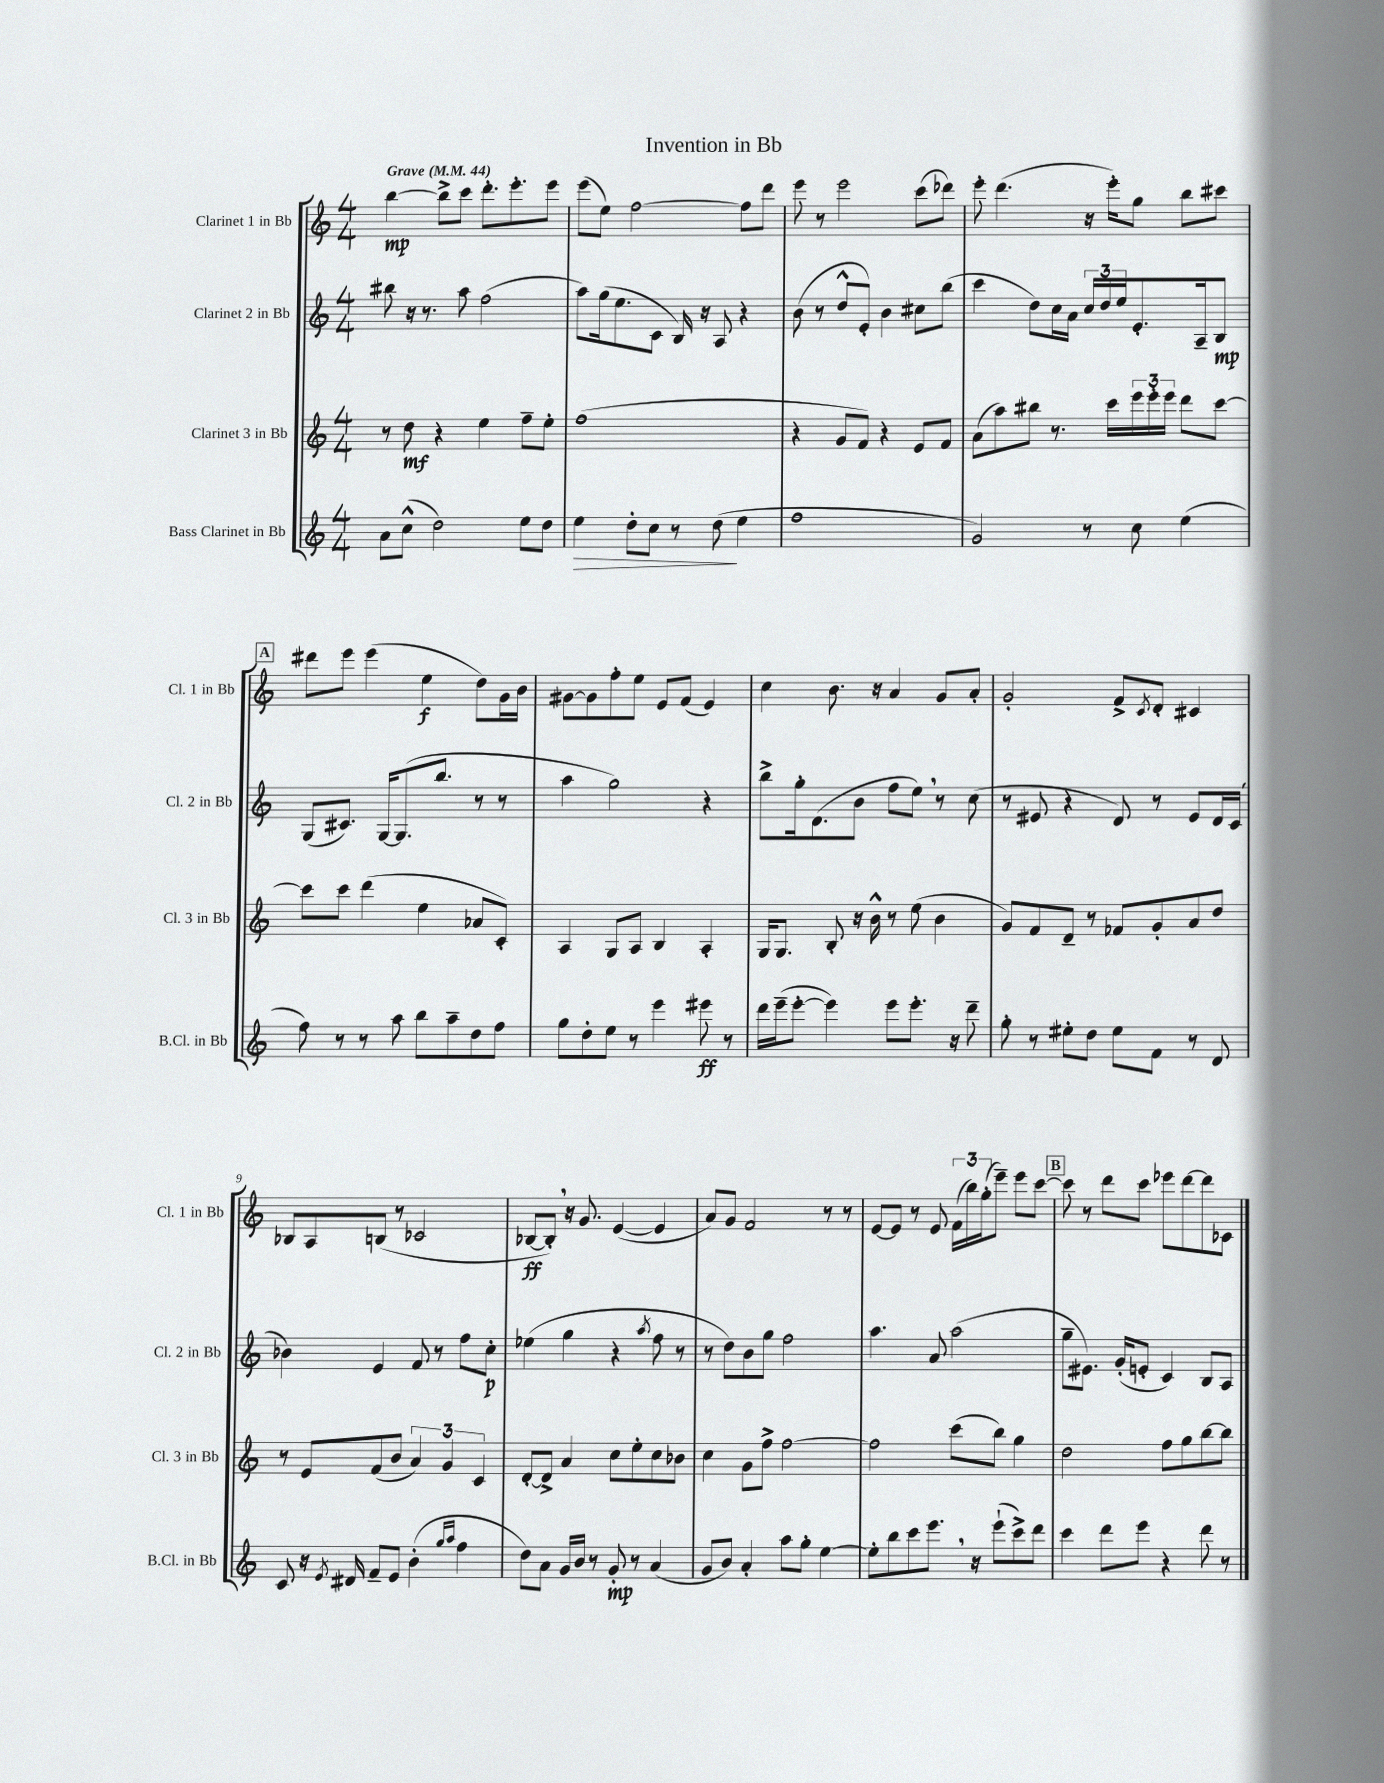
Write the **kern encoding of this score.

**kern	**dynam	**kern	**dynam	**kern	**dynam	**kern	**dynam
*part4	*part4	*part3	*part3	*part2	*part2	*part1	*part1
*staff4	*staff4	*staff3	*staff3	*staff2	*staff2	*staff1	*staff1
*I"Bass Clarinet in Bb	*	*I"Clarinet 3 in Bb	*	*I"Clarinet 2 in Bb	*	*I"Clarinet 1 in Bb	*
*I'B.Cl. in Bb	*	*I'Cl. 3 in Bb	*	*I'Cl. 2 in Bb	*	*I'Cl. 1 in Bb	*
*clefG2	*	*clefG2	*	*clefG2	*	*clefG2	*
*k[]	*	*k[]	*	*k[]	*	*k[]	*
*M4/4	*	*M4/4	*	*M4/4	*	*M4/4	*
*MM44	*	*MM44	*	*MM44	*	*MM44	*
=1	=1	=1	=1	=1	=1	=1	=1
!	!	!	!	!	!	!LO:TX:a:B:t=Grave	!
8a\L	.	8r	.	8bb#X\	.	[4bb\	mp
(8cc^^\J	.	8dd\	mf	16r	.	.	.
.	.	.	.	8.r	.	.	.
2dd\)	.	4r	.	.	.	8bb^\L]	.
.	.	.	.	8aa\	.	8ccc\J	.
.	.	4ee\	.	(2ff\	.	8.ddd'\L	.
.	.	.	.	.	.	8.eee'\	.
8ee\L	.	8ff~\L	.	.	.	.	.
8dd\J	.	8ee'\J	.	.	.	8eee\J	.
=2	=2	=2	=2	=2	=2	=2	=2
!	!LO:HP:b	!	!	!	!	!	!
4ee\	>	(1ff	.	8aa\L)	.	(8eee\L	.
.	.	.	.	(16gg\k	.	8ee\J)	.
.	.	.	.	8.ee\	.	.	.
8dd'\L	.	.	.	.	.	[2ff\	.
8cc\J	.	.	.	8c\J	.	.	.
8r	.	.	.	16B/)	.	.	.
.	.	.	.	16r	.	.	.
(8dd\	.	.	.	8A/	.	.	.
4ee\	]	.	.	4r	.	8ff\L]	.
.	.	.	.	.	.	8ddd\J	.
=3	=3	=3	=3	=3	=3	=3	=3
1ff	.	4r	.	(8b\	.	8eee\	.
.	.	.	.	8r	.	8r	.
.	.	8g/L	.	8dd^^/L	.	2eee\	.
.	.	8f/J)	.	8e'/J)	.	.	.
.	.	4r	.	4b\	.	.	.
.	.	8e/L	.	8cc#X\L	.	(8ccc\L	.
.	.	8f/J	.	(8bb\J	.	8ddd-X\J)	.
=4	=4	=4	=4	=4	=4	=4	=4
2g/)	.	(8a\L	.	4ccc\	.	8eee'\	.
.	.	8aa\)	.	.	.	(4.ddd\	.
.	.	8bb#X\J	.	8dd\L)	.	.	.
.	.	8.r	.	16cc\L	.	.	.
.	.	.	.	16a\JJ	.	.	.
8r	.	.	.	24cc/LL	.	16r	.
.	.	.	.	24dd/	.	.	.
.	.	16ccc\LL	.	.	.	16eee'\KL)	.
.	.	.	.	24ee/J	.	.	.
8cc\	.	24eee\	.	8.e'/	.	8gg\J	.
.	.	24eee'\	.	.	.	.	.
.	.	24eee\JJ	.	.	.	.	.
(4ee\	.	8ddd\L	.	.	.	8bb\L	.
.	.	.	.	16A~/k	.	.	.
.	.	[8ccc\J	.	8B/J	mp	8ccc#X\J	.
!!LO:LB:g=z
!!LO:REH:place=s1:t=A
=5	=5	=5	=5	=5	=5	=5	=5
8ff\)	.	8ccc\L]	.	(8G/L	.	8ddd#X\L	.
8r	.	8ccc\J	.	8.c#X/J)	.	8eee\J	.
8r	.	(4ddd\	.	.	.	(4eee\	.
.	.	.	.	[16G/KL	.	.	.
8aa\	.	.	.	(8.G/]	.	.	.
8bb\L	.	4ee\	.	.	.	4ee\	f
.	.	.	.	8.bb/J	.	.	.
8aa~\	.	.	.	.	.	.	.
8dd\	.	8a-X/L	.	8r	.	8dd\L)	.
8ff\J	.	8c'/J)	.	8r	.	16g\L	.
.	.	.	.	.	.	16b\JJ	.
=6	=6	=6	=6	=6	=6	=6	=6
8gg\L	.	4A/	.	4aa\	.	[8g#X\L	.
8dd'\	.	.	.	.	.	8g#\]	.
8ee\J	.	8G/L	.	2gg\)	.	8ff'\	.
8r	.	8A/J	.	.	.	8ee\J	.
4eee\	.	4B/	.	.	.	8e/L	.
.	.	.	.	.	.	(8f/J	.
8eee#X\	ff	4A'/	.	4r	.	4e/)	.
8r	.	.	.	.	.	.	.
=7	=7	=7	=7	=7	=7	=7	=7
16ddd\LL	.	16G/KL	.	8bb^\L	.	4cc\	.
(16eee~\J	.	8.G/J	.	.	.	.	.
[8eee'\J	.	.	.	16gg'\k	.	.	.
.	.	.	.	(8.d\	.	.	.
4eee\])	.	8B'/	.	.	.	8.b\	.
.	.	16r	.	8b\J	.	.	.
.	.	16b^^\	.	.	.	16r	.
8eee\L	.	8r	.	8ff\L	.	4a/	.
8.eee'\J	.	(8ee\	.	8ee,\J)	.	.	.
.	.	4b\	.	8r	.	8g/L	.
16r	.	.	.	.	.	.	.
8ddd~\	.	.	.	(8cc\	.	8a'/J	.
=8	=8	=8	=8	=8	=8	=8	=8
8gg'\	.	8g/L)	.	8r	.	2g'/	.
8r	.	8f/	.	8e#X/	.	.	.
8ee#X'\L	.	8d~/J	.	4r	.	.	.
8dd\J	.	8r	.	.	.	.	.
8ee#\L	.	8f-X/L	.	8d/)	.	8f^/L	.
.	.	.	.	.	.	8qc/	.
8f\J	.	8g'/	.	8r	.	8d'/J	.
8r	.	8a/	.	8e#/L	.	4c#X/	.
8d/	.	8dd/J	.	16d/L	.	.	.
.	.	.	.	(16c/JJ	.	.	.
!!LO:LB:g=z
=9	=9	=9	=9	=9	=9	=9	=9
8c/	.	8r	.	4b-X\)	.	8B-X/L	.
16r	.	8e/L	.	.	.	8A/	.
8qe/	.	.	.	.	.	.	.
16d#X/	.	.	.	.	.	.	.
8f~/L	.	(8f/	.	4e/	.	(8Bn/J	.
8e/J	.	8b/J	.	.	.	8r	.
(4b'\	.	6a/)	.	8f/	.	2c-X/	.
.	.	.	.	8r	.	.	.
.	.	6g/	.	.	.	.	.
16qqgg/LL	.	.	.	.	.	.	.
16qqaa/JJ	.	.	.	.	.	.	.
4ff\	.	.	.	8ff\L	.	.	.
.	.	6c/	.	.	.	.	.
.	.	.	.	8cc'\J	p	.	.
=10	=10	=10	=10	=10	=10	=10	=10
8dd\L)	.	[8d'/L	.	(4ee-X\	.	[8B-X/L	ff
8a\J	.	8d^/J]	.	.	.	8B-',/J])	.
16g/LL	.	4a/	.	4gg\	.	16r	.
16b/JJ	.	.	.	.	.	8.g/	.
8r	.	.	.	.	.	.	.
8g'/	mp	8cc\L	.	4r	.	([4e/	.
8r	.	8ee'\	.	.	.	.	.
.	.	.	.	8qaa/	.	.	.
(4a/	.	8cc\	.	8ff\	.	4e/]	.
.	.	8b-X\J	.	8r	.	.	.
=11	=11	=11	=11	=11	=11	=11	=11
8g/L	.	4cc\	.	8r	.	8a/L)	.
8b/J)	.	.	.	8dd\L)	.	8g/J	.
4a'/	.	8g\L	.	8b\	.	2f/	.
.	.	8ff^\J	.	8gg\J	.	.	.
8aa\L	.	[2ff\	.	2ff\	.	.	.
8gg'\J	.	.	.	.	.	.	.
[4ee\	.	.	.	.	.	8r	.
.	.	.	.	.	.	8r	.
=12	=12	=12	=12	=12	=12	=12	=12
8ee'\L]	.	2ff\]	.	4.aa\	.	[8e/L	.
8bb\	.	.	.	.	.	8e/J]	.
8ccc\	.	.	.	.	.	8r	.
8.eee,\J	.	.	.	8a/	.	8e/	.
.	.	(8ccc\L	.	(2aa\	.	(24f\LL	.
.	.	.	.	.	.	24bb\)	.
16r	.	.	.	.	.	.	.
.	.	.	.	.	.	(24gg'\J	.
(8eee`\L	.	8bb\J)	.	.	.	8eee~\J)	.
8ccc^\)	.	4gg\	.	.	.	8eee\L	.
8ddd\J	.	.	.	.	.	[8ccc\J	.
!!LO:REH:place=s1:t=B
=13	=13	=13	=13	=13	=13	=13	=13
4ccc\	.	2dd\	.	8gg~\L	.	8ccc\]	.
.	.	.	.	8.e#X\J)	.	8r	.
8ddd\L	.	.	.	.	.	8ddd\L	.
.	.	.	.	(16g'/KL	.	.	.
8eee\J	.	.	.	8en'/J	.	8ccc\J	.
4r	.	8ff\L	.	4c/)	.	8eee-X\L	.
.	.	8gg\	.	.	.	[8ddd\	.
8ddd\	.	[8bb\	.	8B/L	.	8ddd\]	.
8r	.	8bb\J]	.	8A/J	.	8c-X\J	.
==	==	==	==	==	==	==	==
*-	*-	*-	*-	*-	*-	*-	*-
